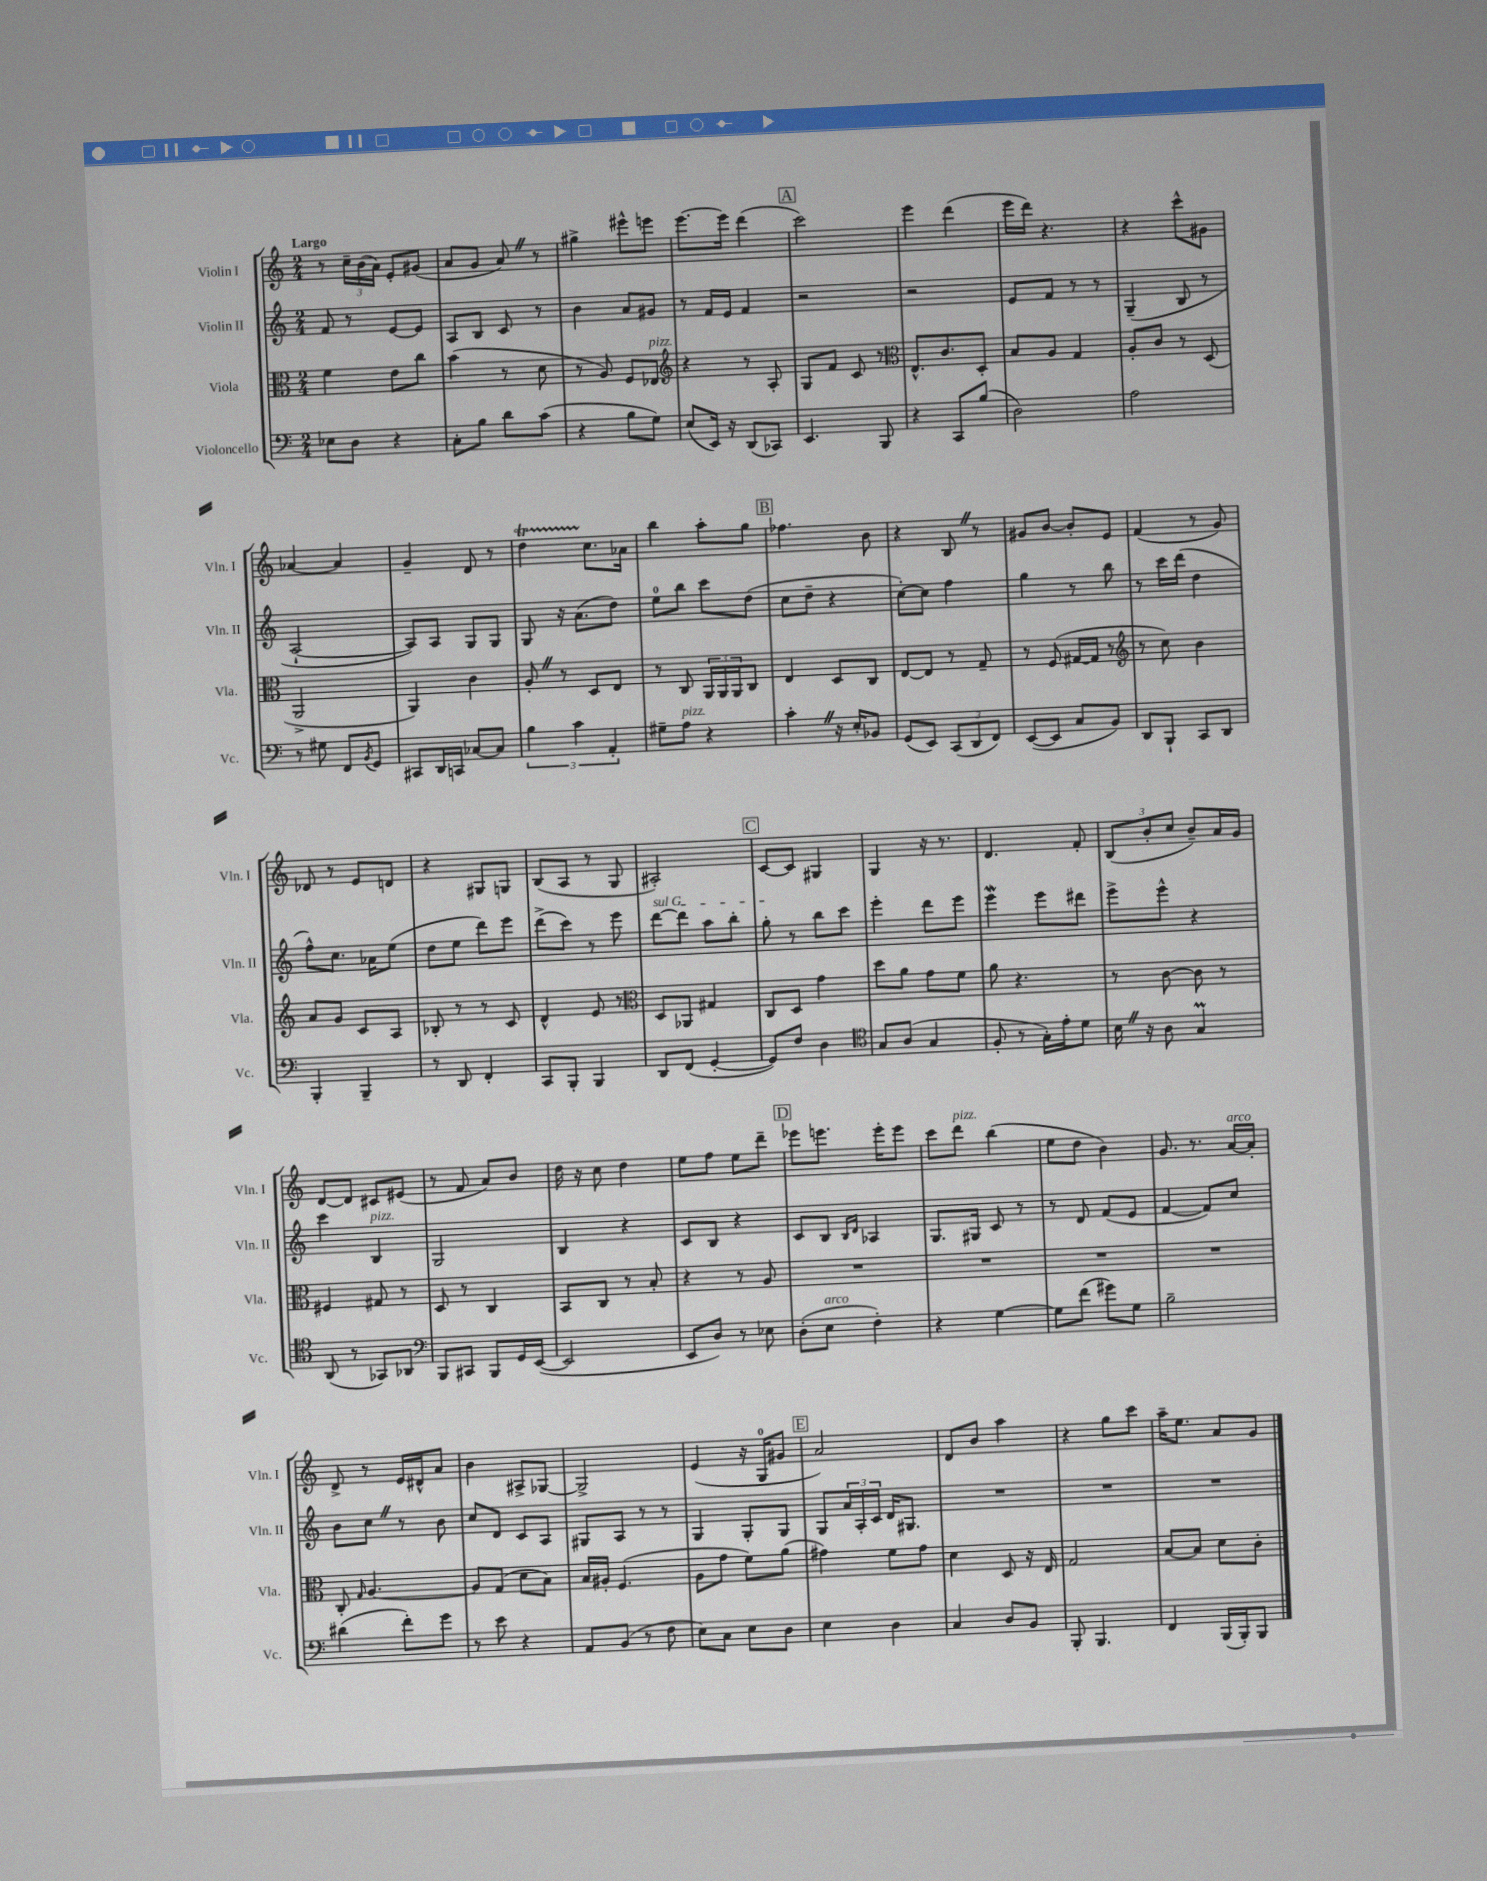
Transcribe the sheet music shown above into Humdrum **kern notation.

**kern	**kern	**kern	**kern
*part4	*part3	*part2	*part1
*staff4	*staff3	*staff2	*staff1
*I"Violoncello	*I"Viola	*I"Violin II	*I"Violin I
*I'Vc.	*I'Vla.	*I'Vln. II	*I'Vln. I
*clefF4	*clefC3	*clefG2	*clefG2
*k[]	*k[]	*k[]	*k[]
*M2/4	*M2/4	*M2/4	*M2/4
=1	=1	=1	=1
!	!	!	!LO:TX:a:B:t=Largo
8E-X\L	4f\	8f/	8r
8D\J	.	8r	24cc~\LL
.	.	.	(24b\
.	.	.	24a\JJ)
4r	8e\L	[8e/L	8e'/L
.	8cc\J	8e/J]	(8g#X/J
=2	=2	=2	=2
8C'\L	(4b\	8A/L	8a/L
8B\J	.	8B/J	8g/J
8d\L	8r	8c/	8aZ/)
(8c\J	8d\	8r	8r
=3	=3	=3	=3
4r	8r	4b\	4gg#X^\
.	8A/)	.	.
8B\L	8F/L	8a/L	8eee#X^^\L
!	!LO:TX:a:i:t=pizz.	!	!
8G\J)	8E-X/J	8g#X/J	8eeen\J
=4	=4	=4	=4
*	*clefG2	*	*
(8E/L	4r	8r	[8.eee\L
16EE/Jk)	.	16f/LL	.
16r	.	16e/JJ	16eee\Jk]
(8DD/L	8r	4f/	(4ddd\
8CC-X/J)	8A'/	.	.
!!LO:REH:place=s1:t=A
=5	=5	=5	=5
4.EE/	8G/L	2r	2ccc\)
.	8f/J	.	.
.	8c/	.	.
8BBB/	8r	.	.
=6	=6	=6	=6
*	*clefC3	*	*
4r	8.E^^/L	2r	4eee\
.	8.c/	.	.
8CC/L	.	.	(4ddd\
(8B/J	8D'/J	.	.
=7	=7	=7	=7
2D\)	8B/L	8e/L	16eee\LL
.	.	.	16ddd\JJ)
.	8A/J	8f/J	4.r
.	4G/	8r	.
.	.	8r	.
=8	=8	=8	=8
2A\	8A'/L	(4G~/	4r
.	8c/J	.	.
.	8r	8B/	8ccc^^\L
.	(8D/	8r	8g#X\J
!!LO:LB:g=z
=9	=9	=9	=9
8r	2AA^/	[2A`/	[4a-X/
8G#X\	.	.	.
8FF/L	.	.	4a-/]
8qBB/	.	.	.
8GG/J	.	.	.
=10	=10	=10	=10
8CC#X/L	4AA/)	8A/L])	4g~/
16DD/L	.	8A/J	.
16CCn/JJ	.	.	.
[8C-X/L	4c\	8G/L	8d/
8C-/J]	.	8G/J	8r
=11	=11	=11	=11
6B\	8A'Z/	8G/	4ddT\
.	8r	16r	.
6c\	.	.	.
.	.	(8.a\L	.
.	8D/L	.	8.cc\L
6AA'/	.	.	.
.	8E/J	8dd\J)	.
.	.	.	16a-X\Jk
=12	=12	=12	=12
8G#X~\L	8r	8ee\L	4bb\
!LO:TX:a:i:t=pizz.	!	!	!
8A\J	8C/	8bb\J	.
4r	24AA/LL	8ccc\L	8aa'\L
.	24AA/	.	.
.	24AA/J	.	.
.	8C/J	(8dd\J	8gg\J
!!LO:REH:place=s1:t=B
=13	=13	=13	=13
4c'Z\	4E/	8cc\L	4.ff-X\
.	.	8dd~\J	.
16r	8D/L	4r	.
16E'/KL	.	.	.
8BB-X/J	8C/J	.	8b\
=14	=14	=14	=14
(8GG/L	[8E/L	[8cc'\L)	4r
8EE/J)	8E/J]	8cc\J]	.
(12CC/L	8r	4ff\	8BZ/
12DD/	.	.	.
.	8G~/	.	8r
12FF/J)	.	.	.
=15	=15	=15	=15
([8EE/L	8r	4gg\	8g#X/L
8EE/J]	(8F/	.	[8b/J
8C/L	[16G#X/LL	8r	8b'/L]
.	16G#/JJ]	.	.
8BB/J)	8r	8bb\	8e/J
=16	=16	=16	=16
*	*clefG2	*	*
8DD/L	8r	8r	(4f/
8BBB`/J	8cc\)	16ccc\LL	.
.	.	(16ddd\JJ	.
8CC/L	4b\	4dd\	8r
8DD/J	.	.	8g/)
!!LO:LB:g=z
=17	=17	=17	=17
4BBB'/	8a/L	8ff^^\L)	8d-X/
.	8g/J	8.cc\J	8r
4BBB~/	8c/L	.	8e/L
.	.	16a-X\KL	.
.	8A/J	(8ee\J	8dn/J
=18	=18	=18	=18
8r	8B-X'/	8dd\L	4r
8DD/	8r	8ee\J	.
4FF'/	8r	8ddd\L)	8G#X/L
.	8c/	8eee\J	8Gn/J
=19	=19	=19	=19
8CC/L	4d^^/	(8ddd^\L	(8B/L
8BBB'/J	.	8ccc\J)	8A/J
4BBB/	8e/	8r	8r
.	8r	8eee\	8G/
=20	=20	=20	=20
*	*clefC3	*	*
!	!	!LO:TX:a:i:t=sul G	!
8DD/L	8D/L	[8ddd\L	2A#X'/)
(8FF/J	8AA-X/J	8ddd\J]	.
[4GG'/	4G#X/	8aa\L	.
.	.	8bb'\J	.
!!LO:REH:place=s1:t=C
=21	=21	=21	=21
8GG/L])	8C/L	8gg'\	[8c/L
8F/J	8D/J	8r	8c/J]
4D\	4g\	8bb\L	4G#X/
.	.	8ccc\J	.
=22	=22	=22	=22
*clefC4	*	*	*
8G/L	8dd\L	4eee'\	4G/
(8A/J	8a\J	.	.
4G/	8g\L	8ddd\L	16r
.	.	.	8.r
.	8f\J	8eee\J	.
=23	=23	=23	=23
8F'/	8a\	4eeeW\	4.d/
8r	4.r	.	.
16G'\LL)	.	8eee\L	.
16e'\J	.	.	.
8d\J	.	8ddd#X\J	8f'/
=24	=24	=24	=24
16BZ\	8r	8eee^\L	(12B/L
16r	.	.	.
.	.	.	12b'/
8A\	[8c\	8eee^^\J	.
.	.	.	12cc/J
4GM/	8c\]	4r	8b~/L)
.	8r	.	16a/L
.	.	.	16g/JJ
!!LO:LB:g=z
=25	=25	=25	=25
(8AA/	4F#X/	4ccc\	[8d/L
8r	.	.	8d/J]
!	!	!LO:TX:a:i:t=pizz.	!
8GG-X/L)	8G#X/	4B/	8c#X/L
8AA-X/J	8r	.	(8e#X/J
=26	=26	=26	=26
*clefF4	*	*	*
8BBB/L	8D/	2G/	8r
8CC#X/J	8r	.	8f/
8BBB/L	4C/	.	8a/L)
16GG/L	.	.	8b/J
([16EE/JJ	.	.	.
=27	=27	=27	=27
2EE/]	8BB/L	4B/	16dd\
.	.	.	16r
.	8C/J	.	8cc\
.	8r	4r	4dd\
.	8B'/	.	.
=28	=28	=28	=28
8EE/L	4r	8c/L	8ee\L
8D/J)	.	8B/J	8ff\J
8r	8r	4r	8ee\L
8E-X\	8A/	.	8ddd~\J
!!LO:REH:place=s1:t=D
=29	=29	=29	=29
(8D'\L	2r	8c/L	8eee-X\L
!LO:TX:a:i:t=arco	!	!	!
8E\J	.	8B/J	8.eeen\J
.	.	16qqB/LL	.
.	.	16qqd/JJ	.
4F'\)	.	4A-X/	.
.	.	.	16eee'\KL
.	.	.	8eee\J
=30	=30	=30	=30
4r	2r	8.G/L	8ccc\L
!	!	!	!LO:TX:a:i:t=pizz.
.	.	.	8ddd\J
.	.	16G#X/Jk	.
[4G\	.	8c/	(4bb\
.	.	8r	.
=31	=31	=31	=31
8G\L]	2r	8r	8ee\L
(8f\J	.	8d/	8dd\J
8g#X\L)	.	(8f/L	4b\)
8G\J	.	8e/J	.
=32	=32	=32	=32
2B~\	2r	[4f/	8.g/
.	.	.	8.r
.	.	8f/L])	.
!	!	!	!LO:TX:a:i:t=arco
.	.	8cc/J	[16a/LL
.	.	.	16a'/JJ]
!!LO:LB:g=z
=33	=33	=33	=33
(4d#X\	8C'/	8b\L	8d^/
.	16qqG/	.	.
.	[4.A/	8ccZ\J	8r
8f'\L)	.	8r	16e/LL
.	.	.	16d#X^^/J
8g\J	.	8b\	8a/J
=34	=34	=34	=34
8r	8A/L]	8cc/L	4b\
8e\	(8G/J	8d/J	.
4r	8d\L	8c/L	8A#X^/L
.	8B\J)	8A/J	[8G-X/J
=35	=35	=35	=35
8AA/L	16B/LL	8G#X/L	2G-^/]
.	16A#X'/JJ	.	.
(8BB/J	(4.F/	8A/J	.
8r	.	8r	.
8F\	.	8r	.
=36	=36	=36	=36
8E\L)	8A\L	4G/	(4e/
8C\J	8g\J	.	.
8E\L	8f\L)	8G'/L	16r
.	.	.	16G/KL
8D\J	(8a\J	8G/J	8g#X/J
!!LO:REH:place=s1:t=E
=37	=37	=37	=37
4E\	4g#X\)	8G/L	2a/)
.	.	24a/L	.
.	.	24A'/	.
.	.	24c/JJ	.
4D\	8f\L	16d/KL	.
.	.	8.G#X/J	.
.	8g#\J	.	.
=38	=38	=38	=38
4C/	4d\	2r	8d/L
.	.	.	8b/J
8D/L	8D/	.	4aa\
8BB/J	16r	.	.
.	16E/	.	.
=39	=39	=39	=39
8BBB'/	2G/	2r	4r
4.BBB/	.	.	.
.	.	.	8gg\L
.	.	.	8ccc\J
=40	=40	=40	=40
4FF/	[8B/L	2r	16aa~\KL
.	.	.	8.ee\J
.	8B/J]	.	.
(16BBB/LL	8d\L	.	8a/L
16BBB'/J)	.	.	.
8BBB/J	8c'\J	.	8g/J
==	==	==	==
*-	*-	*-	*-
